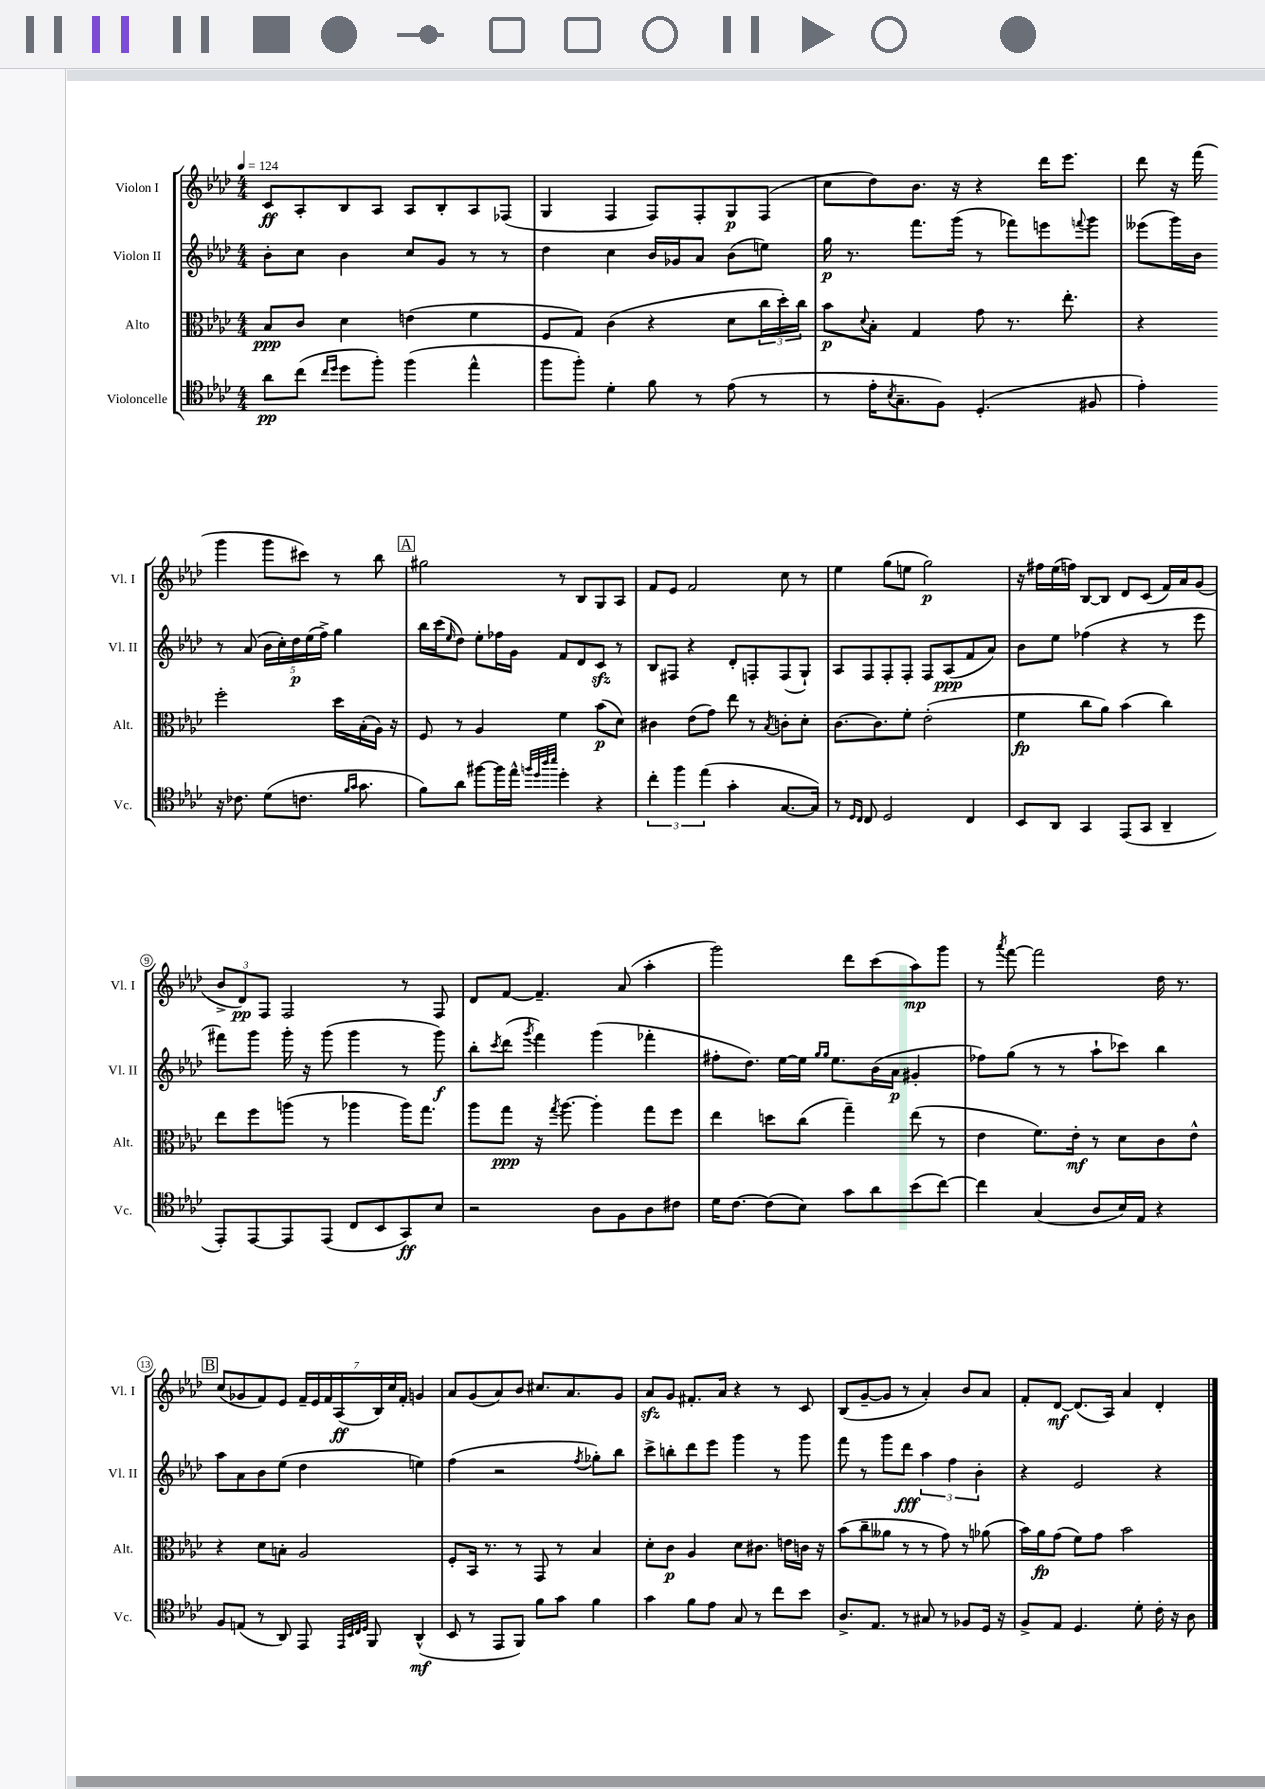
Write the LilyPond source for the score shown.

<<
\new StaffGroup <<
\new Staff = "s0" \with { instrumentName = "Violon I" shortInstrumentName = "Vl. I" } {
    \clef treble \key aes \major \numericTimeSignature \time 4/4 \tempo 4 = 124
    c'8\ff aes8-. bes8 aes8 aes8 bes8-. aes8 fes8( |
    g4 f4 f8) f8-. g8\p f8( |
    c''8 des''8) bes'8. r16 r4 des'''16 ees'''8. |
    des'''8 r16 f'''16( g'''4 g'''8 cis'''8) r8 bes''8 |
    \mark \markup { \box "A" } gis''2 r8 bes8 g8 aes8 |
    f'8 ees'8 f'2 c''8 r8 |
    ees''4 g''8( e''8 g''2\p) |
    r16 fis''16 ees''16( f''16) bes8~ bes8 des'8 c'8( f'16) aes'16 g'8( |
    \tuplet 3/2 { bes'8-> des'8\pp) f8 } f2 r8 f8 |
    des'8 f'8~ f'4.-- aes'8( aes''4-. |
    g'''2) des'''8 c'''8( aes''8\mp) g'''8 |
    r8 \acciaccatura { aes'''8 } f'''8~ f'''2 des''16 r8. |
    \mark \markup { \box "B" } c''8( ges'8 f'8) ees'8 \tuplet 7/4 { f'16-- ees'16 f'16 aes16\ff( bes16) c''16 f'16-. } g'4 |
    aes'8 g'8( aes'8) bes'8 cis''8. aes'8. g'8 |
    aes'8\sfz g'8 fis'8.-. aes'16 r4 r8 c'8 |
    bes8( g'8~-- g'8 r8 aes'4-.) bes'8 aes'8 |
    f'8-. des'8~\mf des'8.( aes16) aes'4 des'4-. \bar "|." |
}
\new Staff = "s1" \with { instrumentName = "Violon II" shortInstrumentName = "Vl. II" } {
    \clef treble \key aes \major \numericTimeSignature \time 4/4
    bes'8-. c''8 bes'4 c''8 g'8 r8 r8 |
    des''4 c''4 bes'16 ges'16 aes'8 bes'8( e''8) |
    g''16\p r8. f'''8. g'''16( r8 fes'''8) e'''8 \appoggiatura { f'''8 } g'''8 |
    eeses'''8( g'''16) bes'16 r8 aes'8( \tuplet 5/4 { bes'16 c''16-.) des''16\p ees''16( f''16->) } g''4 |
    \mark \markup { \box "A" } bes''16 c'''16( \grace { ees''16 } des''8) ees''8-. fes''16 g'16 f'8 des'8 c'8\sfz r8 |
    bes8 fis8 r4 des'8-. f8-. f8( g8-!) |
    aes8 f8 f8-. f8-. f8 aes8\ppp( f'8 aes'8) |
    bes'8 ees''8 fes''4( r4 r8 ees'''8 |
    fis'''8) g'''8 g'''16-. r16 g'''8( g'''4 r8 g'''8\f) |
    bes''8-. \acciaccatura { c'''8 } des'''8( \acciaccatura { g'''8 } f'''4) g'''4( fes'''4-. |
    fis''8-. des''8.) ees''16~ ees''16 \grace { g''16 g''16 } ees''8. bes'16( aes'16\p gis'4-. |
    fes''8) g''8( r8 r8 aes''8-! ces'''8) bes''4 |
    \mark \markup { \box "B" } aes''8 aes'8 bes'8 ees''8( des''4 e''4) |
    f''4( r2 \acciaccatura { f''8 } ges''8-.) bes''8 |
    c'''8-> b''8-. des'''8 ees'''8 g'''4 r8 g'''8 |
    f'''8 r8 g'''8 des'''8\fff \tuplet 3/2 { aes''4 f''4 bes'4-. } |
    r4 ees'2 r4 \bar "|." |
}
\new Staff = "s2" \with { instrumentName = "Alto" shortInstrumentName = "Alt." } {
    \clef alto \key aes \major \numericTimeSignature \time 4/4
    bes8\ppp c'8 des'4 e'4( f'4 |
    f8 g8) c'4( r4 des'8 \tuplet 3/2 { c''16 des''16-.) c''16 } |
    bes'8\p \appoggiatura { des'8 } bes8-. g4 g'8 r8. ees''8.-. |
    r4 f''2-. des''16 bes16-.( aes16) r16 |
    \mark \markup { \box "A" } f8 r8 aes4 f'4 bes'8\p( des'8) |
    cis'4 ees'8( g'8) ees''8 r8 \acciaccatura { bes8 } c'8-. des'8-. |
    c'8.~ c'8. f'8-. ees'2-.( |
    f'4\fp c''8 aes'8) bes'4( c''4) |
    ees''8 f''8 a''8( r8 aes''4 aes''16) g''8. |
    aes''8 g''8\ppp r16 \acciaccatura { g''8 } aes''8.~ aes''4-. g''8 f''8 |
    ees''4 d''8 c''8( g''4--) ees''8( r8 |
    ees'4 f'8.) ees'16-.\mf r8 des'8 c'8 ees'8-^ |
    \mark \markup { \box "B" } r4 des'8 b8-. aes2 |
    f8-. bes,16 r8. r8 g,8 r8 bes4 |
    des'8-. c'8\p aes4 des'8 cis'8. e'16 c'16 r16 |
    bes'8( c''8-- aeses'8 r8 r8 g'8) r8 aes'8( |
    bes'16) aes'16\fp g'8( f'8) g'8 bes'2 \bar "|." |
}
\new Staff = "s3" \with { instrumentName = "Violoncelle" shortInstrumentName = "Vc." } {
    \clef tenor \key aes \major \numericTimeSignature \time 4/4
    aes'8\pp c''8( \grace { c''16 des''16 } des''8 f''8-.) f''4( ees''4-^ |
    f''8 f''8-.) des'4-. f'8 r8 ees'8( r8 |
    r8 ees'16-. \acciaccatura { bes8 } g8.-- f8) des4.-.( fis8 |
    ees'4-.) r16 ces'8. des'8( c'8. \grace { f'16 g'16 } g'8. |
    \mark \markup { \box "A" } f'8) aes'8 fis''8~ fis''16 ees''16-^ \grace { f''32 des''32 aes''32 bes''32 } des''4-. r4 |
    \tuplet 3/2 { c''4-. f''4 ees''4( } g'4-. g8.~ g16) |
    r8 \grace { des16 c16 } c8 des2 c4 |
    bes,8 aes,8 g,4 ees,8( g,8 aes,4-- |
    ees,8-.) ees,8~ ees,8 ees,8( c8 bes,8 g,8\ff) bes8 |
    r2 aes8 f8 aes8 cis'8 |
    des'16 c'8.~ c'8( bes8) g'8 aes'8 bes'8( c''8~) |
    c''4 g4( aes8 bes16) ees16 r4 |
    \mark \markup { \box "B" } f8 e8( r8 aes,8) ees,8 \grace { ees,32 bes,32 c32 des32 } f,8 aes,4-^\mf( |
    bes,8 r8 ees,8 f,8) f'8 g'8 f'4 |
    g'4 f'8 ees'8 g8 r8 c''8 bes'8 |
    aes8.-> ees8. r8 gis8 r8 fes8 des16 r16 |
    f8-> ees8 des4. des'8-. c'16-. r16 aes8 \bar "|." |
}
>>
>>
\layout { \context { \Score \override BarNumber.stencil = #(make-stencil-circler 0.1 0.3 ly:text-interface::print) } }
